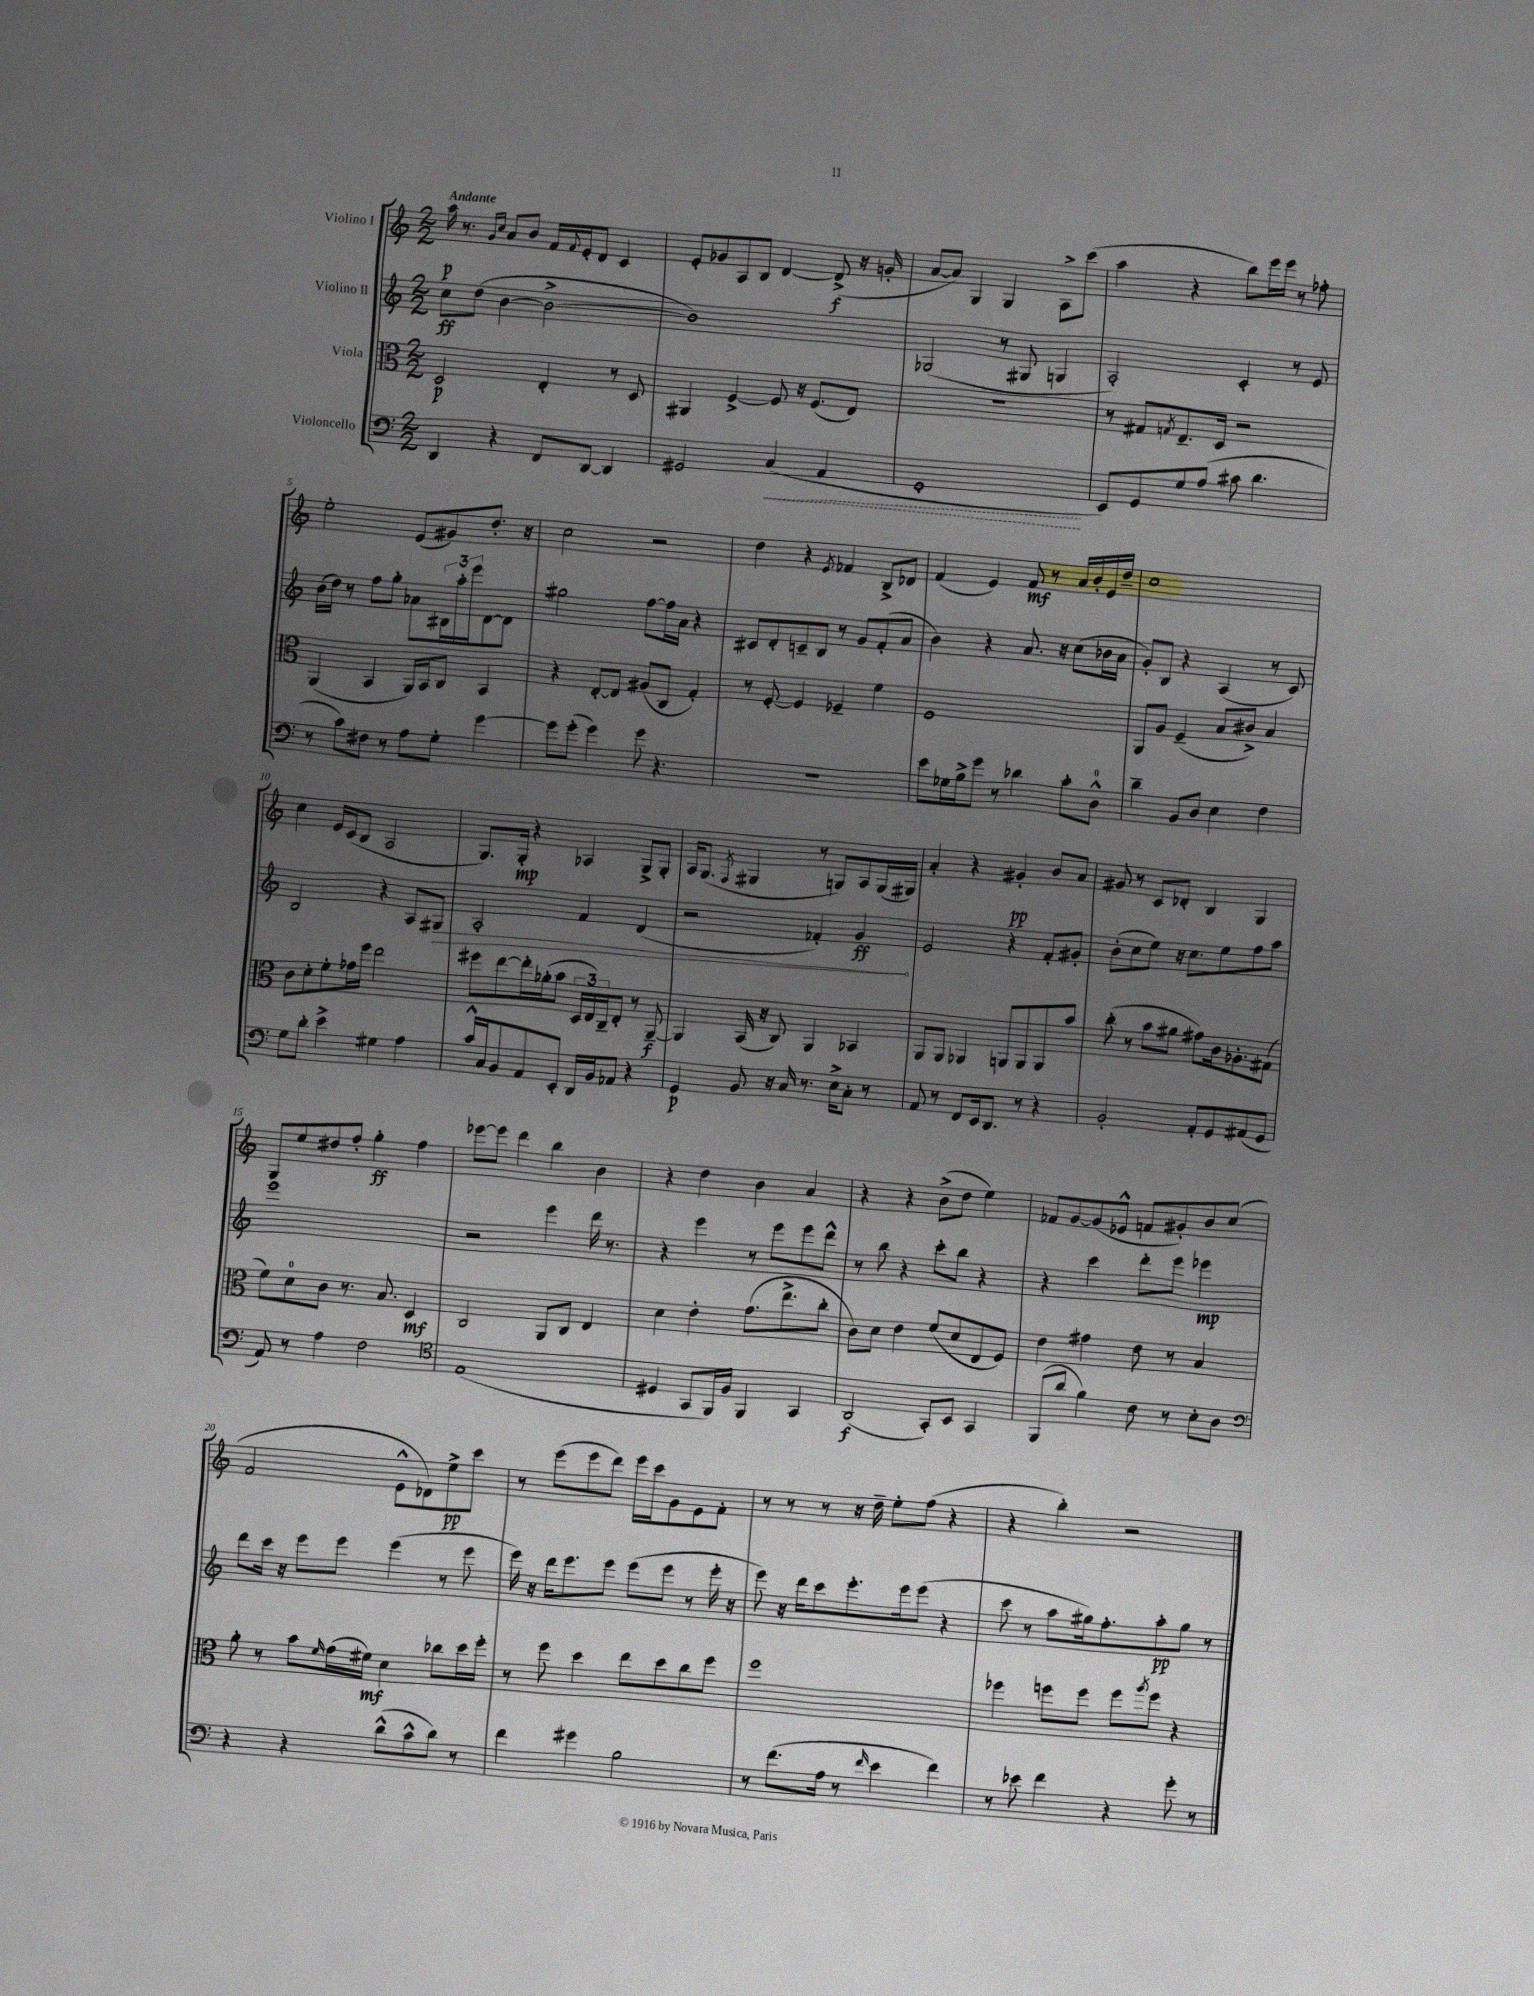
<<
\new StaffGroup <<
\new Staff = "s0" \with { instrumentName = "Violino I" } {
    \clef treble \key c \major \numericTimeSignature \time 2/2 \tempo "Andante"
    a''16\p r8. \grace { g'16 c''16 } a'8 b'8 f'16 \appoggiatura { f'8 } e'16-. d'8 c'4 |
    e'8-. ges'8 a8 b8 d'4~ d'8->\f( r16 g'16-. |
    a'8~ a'8) g4 g4 a8-> c'''8( |
    a''4 r4 b''8) e'''16 e'''16 r8 fes''8-. |
    e''2-. e'8( gis'8) d''8.-. r16 |
    c''2 r2 |
    d''4 r4 \acciaccatura { e'8 } fes'4 b8-> des'8 |
    f'4( e'4) f'8\mf r8 a'16 b'16-. e'16 d''16-- |
    c''1 |
    c''4 e'16 c'16( b8 a2 |
    g8.) g16-.\mp r4 aes4 g8-> g8-. |
    a16 g8.( \acciaccatura { f8 } gis4 r8 g8) a8 g16( gis16) |
    a'4-. r4 gis'4-.\pp b'8 a'8 |
    gis'8 r8 c'8 des'8-. b4 g4 |
    g8 e''8 dis''8 f''8-. g''4-.\ff f''4 |
    ees'''8~ ees'''8 d'''4 b''4 b'4 |
    r4 d''4 b'4 a'4 |
    r4 r4 b'8->( d''8 e''4) |
    fes'8 g'8~ g'8( ees'8-^ f'8 gis'8-.) b'8 c''8( |
    f'2 e'8-^ des'8) e''8->\pp c'''8 |
    r8 e'''8( e'''8 d'''8) e'''16 c'''16 g'8 e'8 f'8-. |
    r8 r8 r8 r16 d''16-- e''8-. f''8( r4 |
    r4 b''4-.) r2 \bar "|." |
}
\new Staff = "s1" \with { instrumentName = "Violino II" } {
    \clef treble \key c \major \numericTimeSignature \time 2/2
    c''8\ff d''8( b'4~ b'2~-> |
    b'1) |
    ges2( r8 gis8 g4 |
    a2-.) c'4-. r8 e'8 |
    b'16( d''16) r8 f''8 g''8-. aes'8 \tuplet 3/2 { bis16 a''16-. e'''16 } d'8~ d'8 |
    gis''2 f''8~ f''16 a'16 r4 |
    cis'8 d'8-. c'8-- b8 r8 g'8 f'8-.( a'8 |
    b'4) r4 a'8. r16 c''8( bes'16 a'16 |
    g'8-.) b8 r4 a4( r8 c'8) |
    b2 r4 a8 \once \override Hairpin.circled-tip = ##t gis8\> |
    a2-. f'4 d'4( |
    r2 fes'4-.) g'4\ff\! |
    e'2 r4 f'8-. gis'8-. |
    b'8-.( c''8 e''8) r16 c''8. e''8 f''8 a''8 |
    e'''1 |
    r2 e'''4 d'''16 r8. |
    r4 e'''4 r8 e'''8 e'''8 d'''8-^ |
    r8 b''8 r4 c'''8-. b''8 r4 |
    r4 c'''4 d'''8-. e'''8 ees'''4\mp |
    d'''8 c'''16 r16 e'''8 e'''8 e'''4( r8 e'''8 |
    e'''16) r16 d'''16 e'''8. e'''8 e'''8( e'''8 r8 e'''16-. r16 |
    e'''8) r16 d'''16 c'''8 e'''8.-. e'''16 e'''8( r4 |
    c'''8 r8 a''8 gis''16) f''8.-. a''8-.\pp gis''8 r8 \bar "|." |
}
\new Staff = "s2" \with { instrumentName = "Viola" } {
    \clef alto \key c \major \numericTimeSignature \time 2/2
    d2\p e4-. r8 d8 |
    ais,4 f4~-> f8 r16 f8.( e8) |
    r1 |
    r8 gis8 \acciaccatura { g8 } e8.-- d16 r2 |
    a,4( b,4 a,16) b,16 c8 b,4 |
    r4 e8~-. e8 ais8( c8 g4-.) |
    r8 f8~-. f4 fes4-- f'4 |
    f1 |
    a,8 a8 f4--( b8 cis'8->) b4 |
    c'8 d'8-. f'8-. ges'16 f''16 e''2 |
    fis''8 e''8~ e''16-. aes'16-.( b'8 \tuplet 3/2 { d16 e16) c16-- } e8-. r8 a,8~--\f |
    a,4 b,16( r16 c8) a,4 bes,4 |
    a,8 a,8 aes,4 a,8 a,8 a,8 b'8 |
    c''8-.( r8 b'8 ais'8 gis'8) c'16 aes8.-. gis8( |
    f'8) d'8-0 c'8 r8. b8. d4\mf |
    c2 a,8 c8 e4 |
    d'4 e'4-. g'8.( e''8.-> c''8-. |
    c'8) d'8 e'4 f'8( d'8 e8 f8) |
    e'4 gis'4 e'8 r8 b4 |
    a'8-. r8 b'8 \grace { f'16 } g'16( fis'16\mf) d'4 ces''8 d''16 f''16-. |
    r8 f''8 d''4 e''8 d''8 c''8 f''8 |
    f''1 |
    fes''4 f''8 f''8 f''8 \acciaccatura { a''8 } f''8 r4 \bar "|." |
}
\new Staff = "s3" \with { instrumentName = "Violoncello" } {
    \clef bass \key c \major \numericTimeSignature \time 2/2
    d,4 r4 f,8 d,8~ d,4 |
    gis,2 \once \override Hairpin.style = #'dashed-line c4\<( a,4 |
    g,1-.\! |
    e,8) g,8 g8 a8( cis'8 d'4. |
    r8 c'8) fis8 r8 a8 g8-. g'4~ |
    g'8 g'8-.( g'4) g'8 r4. |
    r1 |
    e'8 ges16 b16-> g'8 r8 des'4 c'8-. d8-0-^ |
    d'4-- b,8 d8 e4 f4 |
    g8 d'8-. e'4-> gis4 a4 |
    c'16-^ c16 b,8 a,8 e,8-. d,16 b,16 aes,8 r4 |
    g,4\p b,8 r16 c16 r8. e16-> c8-. r8 |
    a,8 r8 f,8 e,16 d,8. r8 r4 |
    b,2-. a,8-. g,8 ais,8( g,8 |
    a,8) r8 a4 f2 |
    \clef tenor e1( |
    dis4 g,8 f,16) f16 f,4 g,4 |
    a,2\f( g,8-.) b,8 g,4 |
    f,8( a'8 f'4) c'8 r8 b8-. a8 |
    \clef bass r4 r4 d'8-^( c'8-^ d'8) r8 |
    f'4 gis'4 b2 |
    r8 f'8.( a16 r8 \grace { f'16 } e'4 f'4) |
    r8 ees'8 f'4 r4 g'8-. r8 \bar "|." |
}
>>
>>
